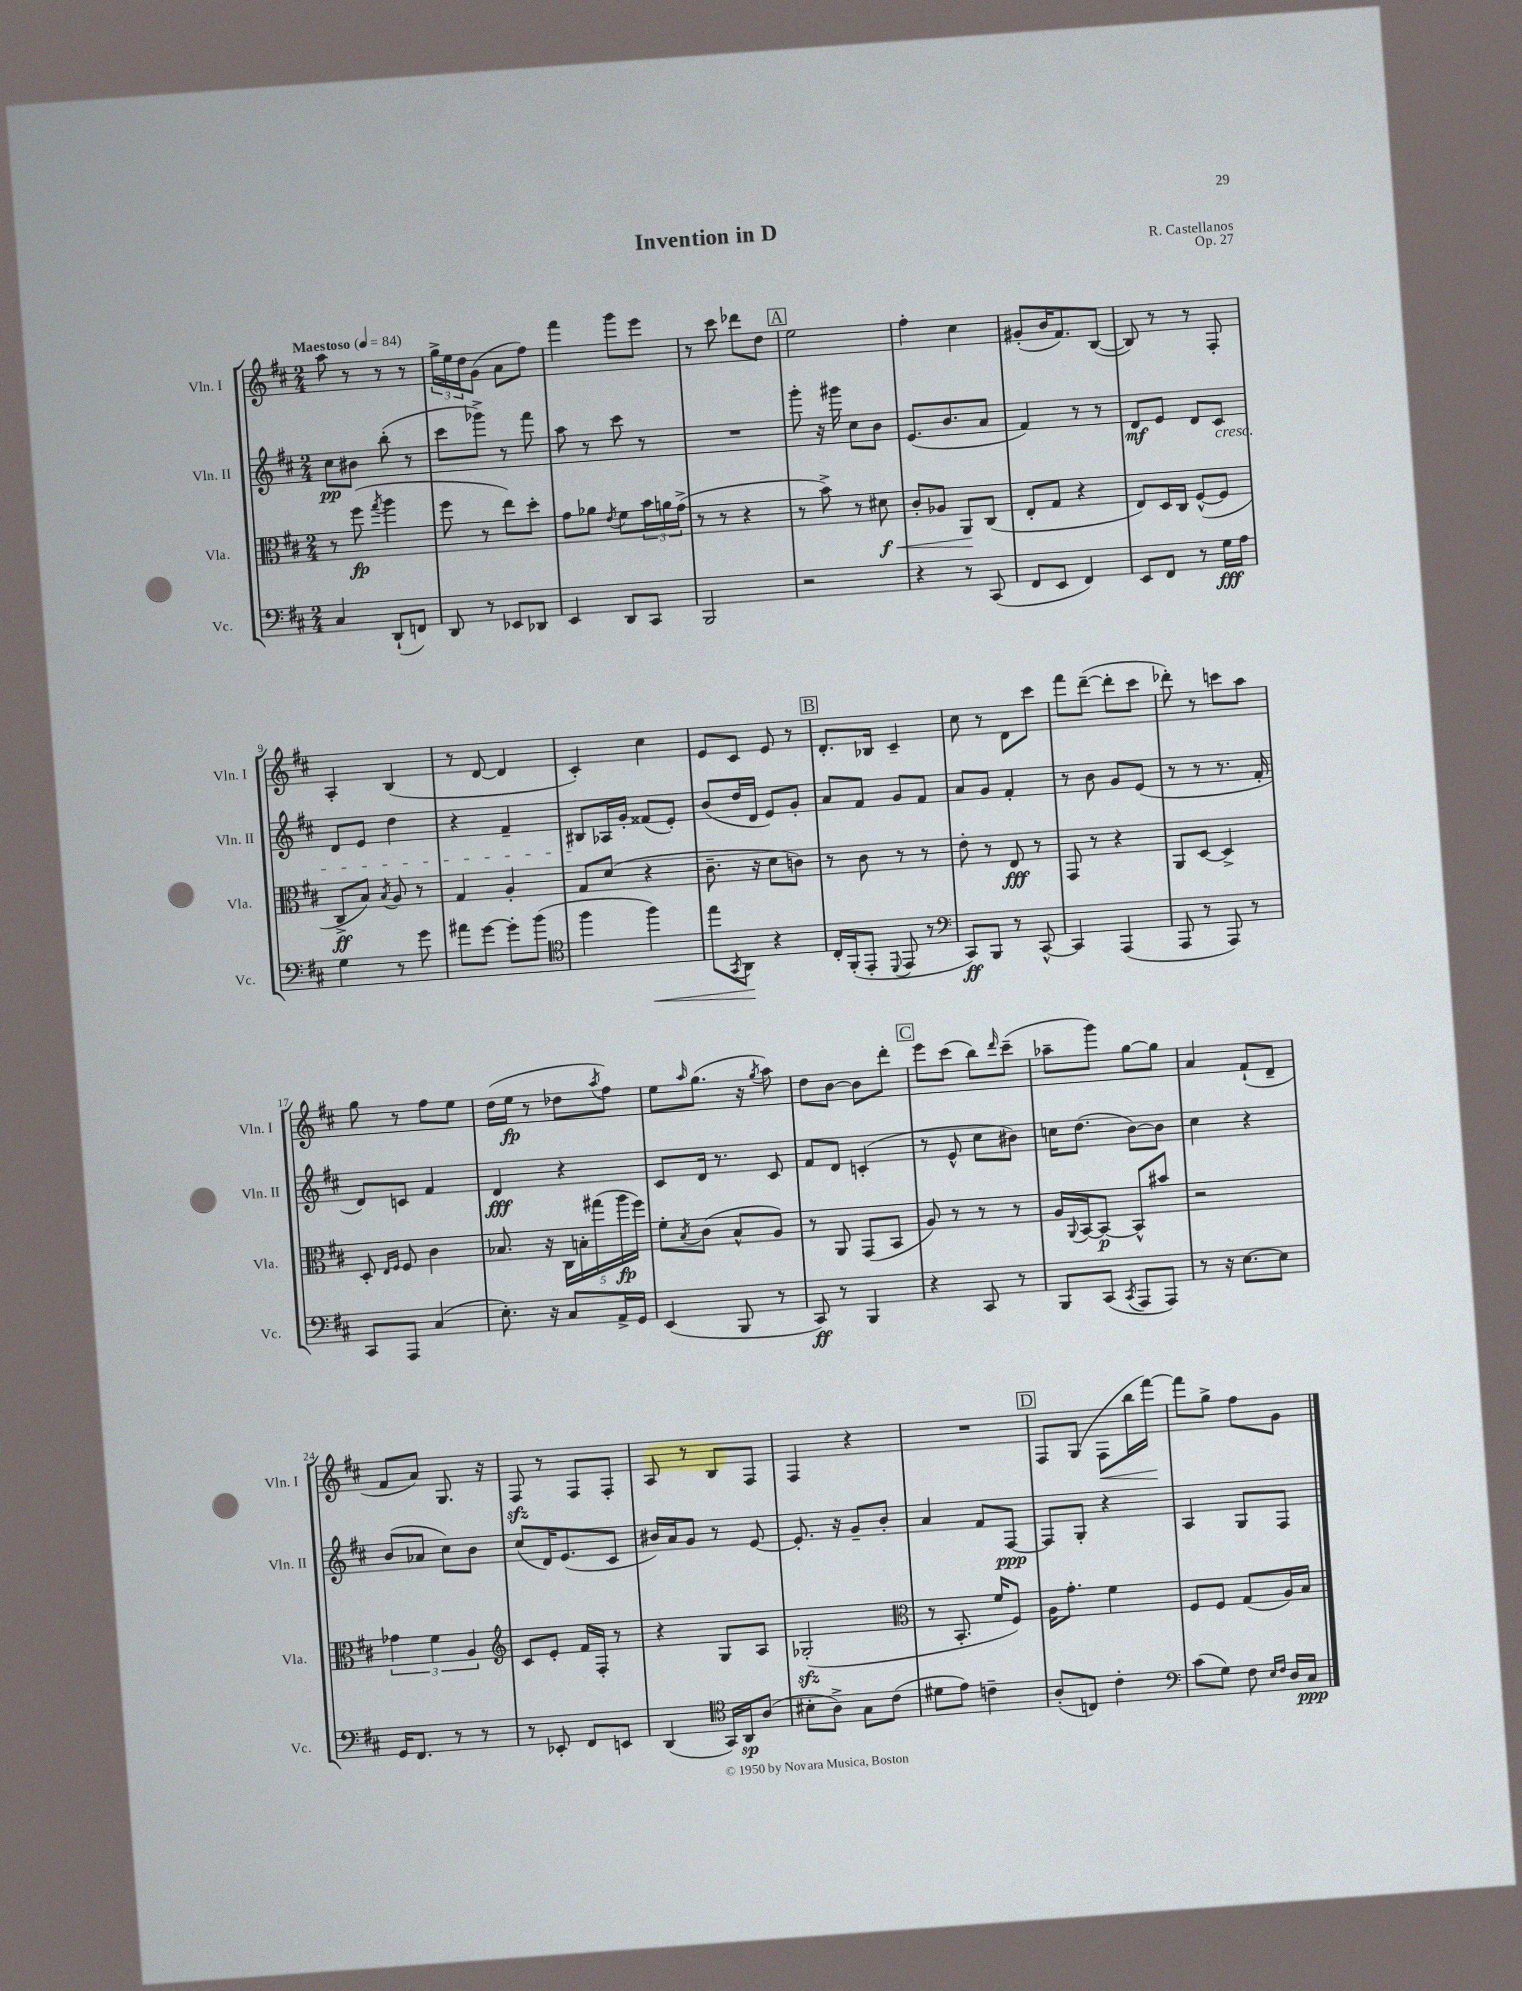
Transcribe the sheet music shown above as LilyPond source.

\header { title = "Invention in D" composer = "R. Castellanos" opus = "Op. 27" }
<<
\new StaffGroup <<
\new Staff = "s0" \with { instrumentName = "Vln. I" shortInstrumentName = "Vln. I" } {
    \clef treble \key d \major \numericTimeSignature \time 2/4 \tempo "Maestoso" 4 = 84
    a''8 r8 r8 r8 |
    \tuplet 3/2 { g''16-> e''16 d''16 } g'8( a'8 fis''8) |
    fis'''4 g'''8 e'''8 |
    r8 cis'''8 des'''8 d''8 |
    \mark \markup { \box "A" } e''2 |
    fis''4-. cis''4 |
    gis'8-.( b'16 fis'8.) b8~( |
    b8) r8 r8 fis8-. |
    a4-. b4( |
    r8 d'8~ d'4 |
    cis'4-.) cis''4 |
    e'8 cis'8 e'8 r8 |
    \mark \markup { \box "B" } d'8.-. bes16 cis'4-- |
    cis''8 r8 d'8 cis'''8 |
    fis'''8 d'''8~--( d'''8-. cis'''8 |
    des'''8-.) r8 c'''8 a''8 |
    g''8 r8 fis''8 e''8 |
    d''16( e''16\fp r8 des''8 \acciaccatura { a''8 } fis''8) |
    e''8 \grace { a''16 } g''8.( r16 \acciaccatura { g''8 } a''8) |
    d''8 b'8~ b'8 d'''8-. |
    \mark \markup { \box "C" } e'''8 cis'''8( b''8) \grace { d'''16 } cis'''8--( |
    aes''8-- g'''8) g''8~ g''8 |
    a'4 fis'8-!( d'8-- |
    fis'8 a'8) g8. r16 |
    fis8\sfz r8 fis8 fis8-. |
    a8 r8 b8 fis8 |
    fis4 r4 |
    R2 |
    \mark \markup { \box "D" } fis8 g8( fis8\< b''16 fis'''16~\!) |
    fis'''8 g''8-> fis''8 g'8 \bar "|." |
}
\new Staff = "s1" \with { instrumentName = "Vln. II" shortInstrumentName = "Vln. II" } {
    \clef treble \key d \major \numericTimeSignature \time 2/4
    cis''8\pp bis'8 b''8-.( r8 |
    cis'''8 ges'''8->) r8 fis'''8 |
    a''8 r8 cis'''8 r8 |
    R2 |
    \mark \markup { \box "A" } g'''8-. r16 gis'''16 cis''8 b'8 |
    e'8.( b'8. a'8 |
    fis'4) r8 r8 |
    d'8\mf e'8 d'8 cis'8\cresc |
    d'8 e'8 d''4 |
    r4 fis'4-- |
    bis8\! aes16 g'16-. fisis'8( e'8-.) |
    b'8( d''16 d'16 e'8) g'8-. |
    \mark \markup { \box "B" } a'8 fis'8 g'8 fis'8 |
    a'8 g'8 fis'4-. |
    r8 b'8 g'8 e'8( |
    r8 r8 r8. fis'16-. |
    d'8) c'8 fis'4 |
    d'4\fff r4 |
    cis'8 d'16 r8. cis'8 |
    fis'8 d'8 c'4-.( |
    \mark \markup { \box "C" } r8 e'8-^ cis''8 bis'8) |
    c''16 d''8.( b'8~) b'8 |
    cis''4 r4 |
    b'8( aes'8 cis''8) b'8 |
    cis''8( d'16) e'8.( cis'8 |
    bis'16) a'16 g'8 r8 e'8~ |
    e'8.-. r16 g'8-- b'8-. |
    a'4 fis'8 fis8~\ppp |
    \mark \markup { \box "D" } fis8 g8-. r4 |
    a4 g8 fis8 \bar "|." |
}
\new Staff = "s2" \with { instrumentName = "Vla." shortInstrumentName = "Vla." } {
    \clef alto \key d \major \numericTimeSignature \time 2/4
    r8 fis''8\fp( \acciaccatura { g''8 } a''4 |
    fis''8 r8 e''8) d''8-. |
    g'8 aes'8 \acciaccatura { e'8 } fis'8 \tuplet 3/2 { b'16 a'16 g'16->( } |
    r8 r8 r4 |
    \mark \markup { \box "A" } r8 b'8->) r8 dis'8\f\< |
    cis'8-. aes8 a,8\! cis8( |
    e8-. g8 r4 |
    e8) d16 cis16 fis8~-^( fis8 |
    cis8->\ff b8) \acciaccatura { b8 } a8 r8 |
    g4 a4-. |
    g8 d'8( r4 |
    cis'8.-- r16 d'8 c'8) |
    \mark \markup { \box "B" } r8 cis'8 r8 r8 |
    e'8-. r8 e8\fff r8 |
    g,8 r8 r4 |
    a,8 d8~ d4-> |
    d8-. \grace { e16 fis16 } fis8 cis'4 |
    bes8. r16 \tuplet 5/4 { cis16 b16-. gis''16( a''16\fp fis''16) } |
    fis'8-. \acciaccatura { b8 } cis'8( b8-^ a8) |
    r8 a,8 g,8( b,8 |
    \mark \markup { \box "C" } a8) r8 r8 r8 |
    a16 \appoggiatura { a,8 } b,16~ b,8~\p b,8-^ bis'8 |
    r2 |
    \tuplet 3/2 { ges'4 fis'4 a4 } |
    \clef treble cis'8 e'8-. fis'16 fis16-. r8 |
    r4 g8 a8 |
    ges2-.\sfz( |
    \clef alto r8 b,8.-. fis'16 fis8) |
    \mark \markup { \box "D" } a16 g'8.-. fis'4 |
    fis8 fis8 g8( a16) b16 \bar "|." |
}
\new Staff = "s3" \with { instrumentName = "Vc." shortInstrumentName = "Vc." } {
    \clef bass \key d \major \numericTimeSignature \time 2/4
    cis4 d,8-!( f,8) |
    d,8 r8 ees,8 des,8 |
    e,4 d,8 cis,8 |
    b,,2 |
    \mark \markup { \box "A" } r2 |
    r4 r8 cis,8( |
    fis,8 e,8 fis,4) |
    e,8 fis,8 r8 g16\fff a16 |
    g4 r8 g'8 |
    ais'8 g'8~ g'8-. b'8( |
    \clef tenor fis''4 fis''4\<) |
    e''8 \acciaccatura { g,8 } a,8\! r4 |
    \mark \markup { \box "B" } cis16-. fis,16-.( e,8-. \appoggiatura { d,8 } e,8 r8 |
    \clef bass cis,8\ff) b,,8 r8 cis,8~-^ |
    cis,4 a,,4( |
    a,,8 r8 a,,8) r8 |
    cis,8 a,,8 cis4( |
    e8.-.) r16 cis8 a,16-> g,16 |
    e,4( b,,8 r8 |
    cis,8\ff) r8 b,,4 |
    \mark \markup { \box "C" } r4 cis,8 r8 |
    b,,8 cis,8( \acciaccatura { cis,8 } a,,8 a,,8) |
    r8 r16 e8.~ e8 |
    g,16 fis,8. r8 r8 |
    r8 ees,8-. fis,8 e,8 |
    d,4( \clef tenor g,16) a,16\sp a8( |
    bis8-. a8->) g8 cis'8( |
    dis'8 e'8) c'4-- |
    \mark \markup { \box "D" } a8-.( c8) cis'4-. |
    \clef bass cis'8( g8) fis8 \grace { e16 fis16 } d16 cis16\ppp \bar "|." |
}
>>
>>
